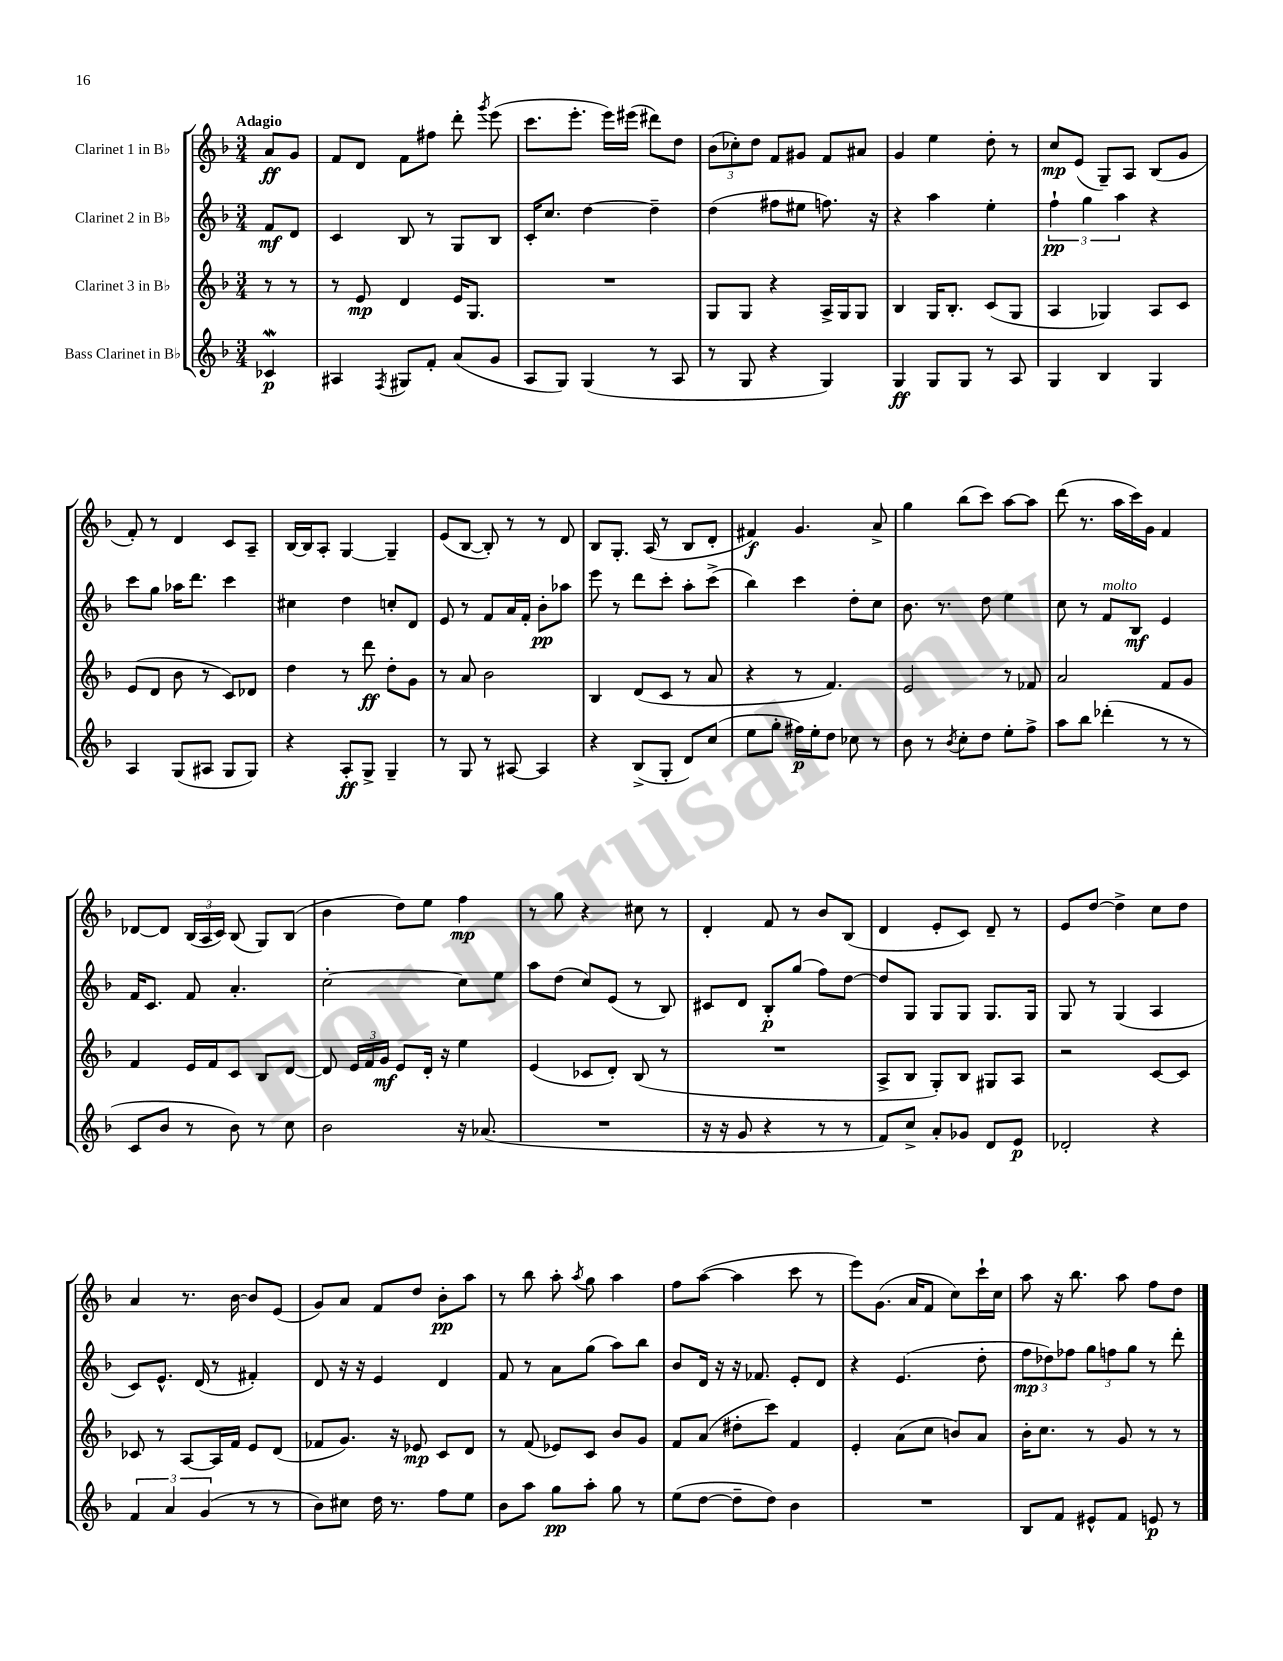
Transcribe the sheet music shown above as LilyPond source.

<<
\new StaffGroup <<
\new Staff = "s0" \with { instrumentName = "Clarinet 1 in Bb" } {
    \clef treble \key f \major \numericTimeSignature \time 3/4 \partial 4 \tempo "Adagio"
    \autoBeamOff a'8[\ff g'8] |
    f'8[ d'8] f'8[ fis''8] d'''8-. \acciaccatura { g'''8 } e'''8( |
    c'''8.[ e'''8.]-. e'''16[) eis'''16]( dis'''8[) d''8] |
    \tuplet 3/2 { bes'8[( ces''8-.) d''8] } f'8[ gis'8] f'8[ ais'8] |
    g'4 e''4 d''8-. r8 |
    c''8[\mp e'8]( g8[--) a8] bes8[( g'8] |
    f'8-.) r8 d'4 c'8[ a8]-- |
    bes16[~ bes16 a8]-. g4~ g4-- |
    e'8[( bes8]~ bes8-.) r8 r8 d'8 |
    bes8[ g8.]-. a16( r8 bes8[ d'8]-. |
    fis'4\f) g'4. a'8-> |
    g''4 bes''8[( c'''8]) a''8[~ a''8] |
    d'''8( r8. a''16[ c'''16) g'16] f'4 |
    des'8[~ des'8] \tuplet 3/2 { bes16[( a16 c'16]) } bes8( g8[) bes8]( |
    bes'4 d''8[) e''8] f''4\mp |
    r8 g''8 r4 cis''8 r8 |
    d'4-. f'8 r8 bes'8[ bes8]( |
    d'4 e'8[-. c'8]) d'8-- r8 |
    e'8[ d''8]~ d''4-> c''8[ d''8] |
    a'4 r8. bes'16~ bes'8[ e'8]( |
    g'8[) a'8] f'8[ d''8] bes'8[-.\pp a''8] |
    r8 bes''8 a''8-. \acciaccatura { a''8 } g''8 a''4 |
    f''8[ a''8]~( a''4 c'''8 r8 |
    e'''8[) g'8.]( a'16[ f'8] c''8[) c'''16-! c''16] |
    a''8 r16 bes''8. a''8 f''8[ d''8] \bar "|." |
}
\new Staff = "s1" \with { instrumentName = "Clarinet 2 in Bb" } {
    \clef treble \key f \major \numericTimeSignature \time 3/4 \partial 4
    \autoBeamOff f'8[\mf d'8] |
    c'4 bes8 r8 g8[ bes8] |
    c'16[-. c''8.] d''4~ d''4-- |
    d''4( fis''8[ eis''8] f''8.) r16 |
    r4 a''4 e''4-. |
    \tuplet 3/2 { f''4-!\pp g''4 a''4 } r4 |
    c'''8[ g''8] aes''16[ d'''8.] c'''4 |
    cis''4 d''4 c''8[-. d'8] |
    e'8 r8 f'8[ a'16 f'16]-. bes'8[-.\pp aes''8] |
    e'''8 r8 d'''8[ c'''8]-. a''8[-. c'''8]->( |
    bes''4) c'''4 d''8[-. c''8] |
    bes'8. r8. d''8 e''4 |
    c''8 r8 f'8[^\markup { \italic "molto" } bes8]\mf e'4 |
    f'16[ c'8.] f'8 a'4.-. |
    c''2~-. c''8[ e''8] |
    a''8[ d''8]( c''8[) e'8]( r8 bes8) |
    cis'8[ d'8] bes8[-.\p g''8]( f''8[) d''8]~ |
    d''8[ g8] g8[ g8] g8.[ g16] |
    g8 r8 g4( a4 |
    c'8[) e'8.]-^ d'16( r8 fis'4-.) |
    d'8 r16 r16 e'4 d'4 |
    f'8 r8 a'8[ g''8]( a''8[) bes''8] |
    bes'8[ d'16] r16 r16 fes'8. e'8[-. d'8] |
    r4 e'4.( d''8-. |
    \tuplet 3/2 { f''8[\mp des''8) fes''8] } \tuplet 3/2 { g''8[ f''8 g''8] } r8 d'''8-. \bar "|." |
}
\new Staff = "s2" \with { instrumentName = "Clarinet 3 in Bb" } {
    \clef treble \key f \major \numericTimeSignature \time 3/4 \partial 4
    \autoBeamOff r8 r8 |
    r8 e'8\mp d'4 e'16[ g8.] |
    R2. |
    g8[ g8] r4 a16[-> g16 g8] |
    bes4 g16[ bes8.]-. c'8[( g8] |
    a4 ges4) a8[ c'8] |
    e'8[( d'8] bes'8 r8 c'8[) des'8] |
    d''4 r8 d'''8\ff d''8[-. g'8] |
    r8 a'8 bes'2 |
    bes4 d'8[( c'8] r8 a'8 |
    r4 r8 f'4.) |
    e'2 r8 fes'8 |
    a'2 f'8[ g'8] |
    f'4 e'16[ f'16 c'8] bes8[ d'8]~ |
    d'8 \tuplet 3/2 { e'16[ f'16 g'16]\mf } e'8[ d'16]-. r16 e''4 |
    e'4( ces'8[ d'8]-.) bes8( r8 |
    R2. |
    a8[-> bes8] g8[-.) bes8] gis8[ a8] |
    r2 c'8[~ c'8] |
    ces'8 r8 a8[~ a16 f'16] e'8[ d'8]( |
    fes'8[ g'8.]) r16 ees'8\mp c'8[ d'8] |
    r8 f'8( ees'8[) c'8] bes'8[ g'8] |
    f'8[ a'8]( dis''8[-. c'''8]) f'4 |
    e'4-. a'8[( c''8] b'8[) a'8] |
    bes'16[-. c''8.] r8 g'8 r8 r8 \bar "|." |
}
\new Staff = "s3" \with { instrumentName = "Bass Clarinet in Bb" } {
    \clef treble \key f \major \numericTimeSignature \time 3/4 \partial 4
    \autoBeamOff ces'4\mordent\p |
    ais4 \acciaccatura { f8 } gis8[ f'8]-. a'8[( g'8] |
    a8[ g8]) g4( r8 a8 |
    r8 g8 r4 g4) |
    g4\ff g8[ g8] r8 a8 |
    g4 bes4 g4 |
    a4 g8[( ais8] g8[ g8]) |
    r4 a8[-.\ff g8]-> g4-- |
    r8 g8 r8 ais8~ ais4 |
    r4 bes8[->( g8]-. d'8[) c''8]( |
    e''8[ g''8]-. fis''16[\p) e''16-. d''8] ces''8 r8 |
    bes'8 r8 \acciaccatura { bes'8 } c''8[-. d''8] e''8[-. f''8]-> |
    a''8[ bes''8] des'''4-.( r8 r8 |
    c'8[ bes'8] r8 bes'8) r8 c''8 |
    bes'2 r16 aes'8.( |
    R2. |
    r16 r16 g'8 r4 r8 r8 |
    f'8[) c''8]-> a'8[-. ges'8] d'8[ e'8]\p |
    des'2-. r4 |
    \tuplet 3/2 { f'4 a'4 g'4( } r8 r8 |
    bes'8[) cis''8] d''16 r8. f''8[ e''8] |
    bes'8[ a''8] g''8[\pp a''8]-. g''8 r8 |
    e''8[( d''8]~ d''8[-- d''8]) bes'4 |
    R2. |
    bes8[ f'8] eis'8[-^ f'8] e'8\p r8 \bar "|." |
}
>>
>>
\layout { \context { \Score \remove "Bar_number_engraver" } }
